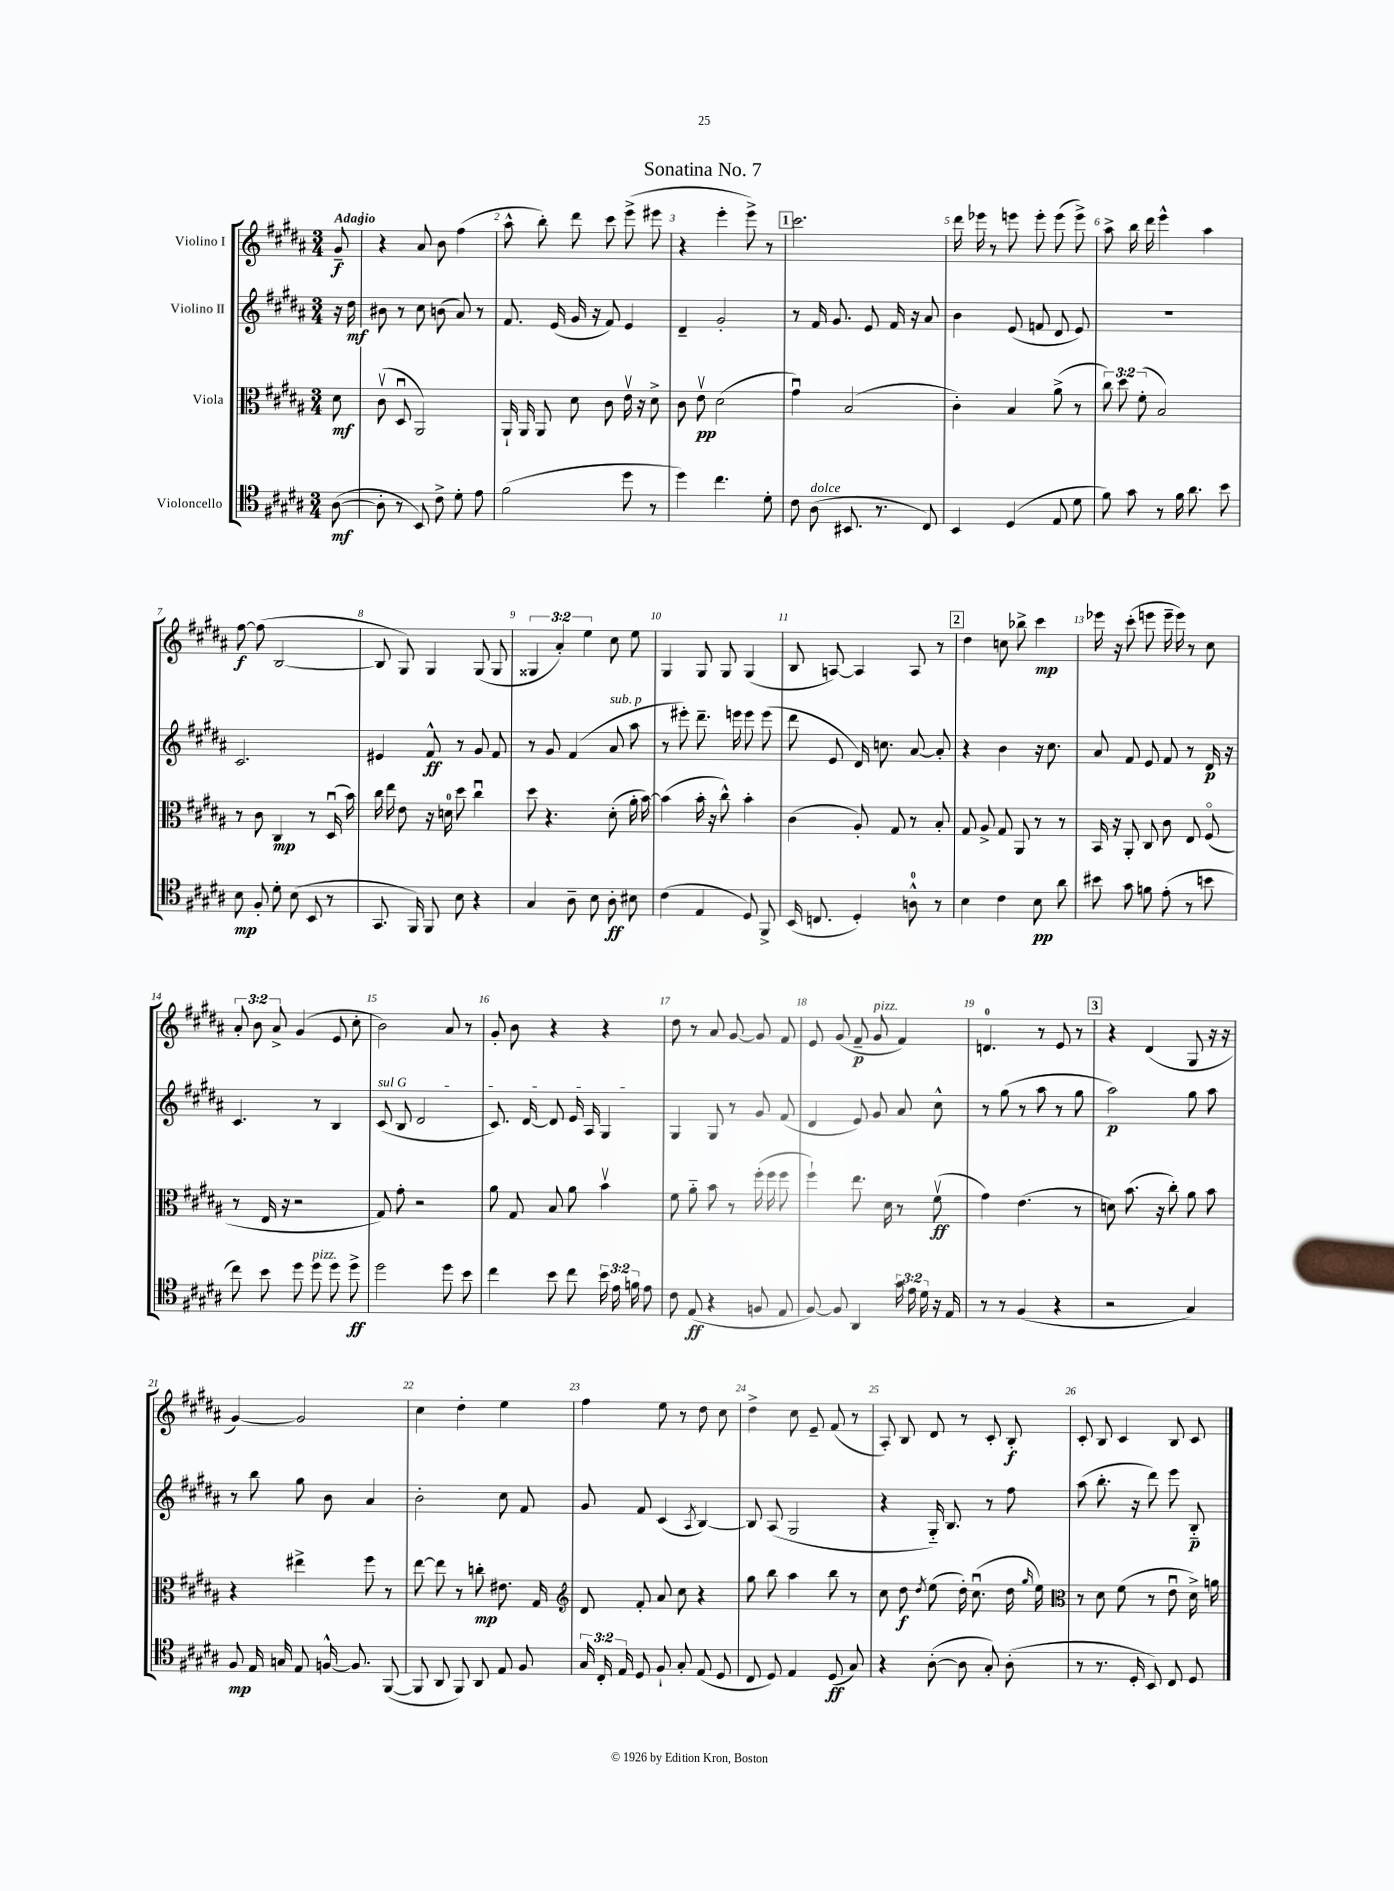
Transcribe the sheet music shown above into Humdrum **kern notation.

**kern	**kern	**kern	**kern
*staff4	*staff3	*staff2	*staff1
*clefC4	*clefC3	*clefG2	*clefG2
*k[f#c#g#d#a#]	*k[f#c#g#d#a#]	*k[f#c#g#d#a#]	*k[f#c#g#d#a#]
*M3/4	*M3/4	*M3/4	*M3/4
([8A#	8d#	16r	8g#~
.	.	16dd#	.
=	=	=	=
8A#']	(8c#v	8b#	4r
8r	8D#u	8r	.
8BB)	2AA#)	8cc#	8a#
8c#^	.	(8b	8b
8d#'	.	8a#)	(4ff#
8e	.	8r	.
=	=	=	=
(2f#	16AA#`	8.f#	8aa#^^
.	16AA#	.	.
.	8AA#	.	8bb')
.	.	(16e	.
.	8d#	16g#	8ddd#
.	.	16r	.
.	8c#	8f#)	8ccc#
8dd#	16ev	4e	(8eee^
.	16r	.	.
8r	8d#^	.	8eee#
=	=	=	=
4dd#)	8c#	4d#~	4r
.	8ev	.	.
4.cc#	(2d#	2g#'	4eee'
.	.	.	8eee^)
8d#'	.	.	8r
=	=	=	=
8c#	4g#u)	8r	2.ccc#
(8A#	.	16f#	.
.	.	8.g#	.
8.BB#	(2B	.	.
.	.	8e	.
8.r	.	.	.
.	.	16f#	.
.	.	16r	.
8C#)	.	8a#	.
=	=	=	=
4BB	4c#')	4b	16ddd#
.	.	.	16eee-
.	.	.	8r
(4D#	4B	(8e	8eee
.	.	8f	8eee'
8E	(8a#^	8d#	(8eee
8d#	8r	8e)	8eee^)
=	=	=	=
8f#)	12cc#)	2.r	8aa#^
.	12dd#	.	.
8g#	.	.	16bb
.	(12f#'	.	.
.	.	.	16ddd#
8r	2B)	.	4eee^^
16f#	.	.	.
8.a#	.	.	.
.	.	.	4aa#
8b	.	.	.
=	=	=	=
8B	8r	2.c#	[8ff#
8F#'	8c#	.	(8ff#]
8d#'	4C#	.	[2B
(8B	.	.	.
8BB	8r	.	.
8r	(16D#u	.	.
.	16b)	.	.
=	=	=	=
8.GG#	16cc#	4e#	8B]
.	16ee	.	.
.	8e	.	8G#)
16FF#)	.	.	.
8FF#	16r	8f#^^	4G#
.	16d	.	.
8B	8dd#	8r	.
4r	4cc#u	8g#	(8G#
.	.	8f#	8G#
=	=	=	=
4G#	8dd#	8r	6G##
.	4.r	8g#	.
.	.	.	6a#')
8A#~	.	(4f#	.
.	.	.	6ee
8B	.	.	.
8A#'	(8d#'	8a#	8cc#
8B#	16a#'	8aa#	8ee
.	[16b)	.	.
=	=	=	=
(4c#	(4b]	8r	4G#
.	.	8eee#')	.
4E	16b'	8.ddd#~	8G#
.	16r	.	.
.	8cc#^^)	.	8G#
.	.	16eee	.
8D#)	4b'	8eee	(4G#
8FF#^	.	(8eee	.
=	=	=	=
(16BB	(4c#	8ddd#	8B
8.C	.	.	.
.	.	8e	[8A)
4D#')	8A#')	16d#)	4A]
.	.	8.cc	.
.	8G#	.	.
8A^^	8r	[8a#	8A
8r	8B'	8a#']	8r
=	=	=	=
4B	8G#	4r	4dd#
.	8A#^	.	.
4c#	8G#	4b	8cc
.	8AA#	.	8bb-^
8B	8r	16r	4ccc#
.	.	8.cc#	.
8a#	8r	.	.
=	=	=	=
8b#	16BB	8a#	16eee-
.	16r	.	16r
8g#	8AA#'	8f#	(8ccc#'
8f	8C#	8e	8eee
(8e'	8c#	8f#	16eee~
.	.	.	16eee)
8r	8E	8r	8r
8b	(8F#o	16d#	8cc#
.	.	16r	.
=	=	=	=
8cc#)	8r	4.c#	12a#'
.	.	.	12b
8b	16E	.	.
.	.	.	12a#^
.	16r	.	.
8dd#	2r	.	(4g#
8dd#	.	8r	.
8dd#	.	4B	8e
8dd#^	.	.	8cc#'
=	=	=	=
2dd#	8G#)	(8c#	2b)
.	8g#'	8B	.
.	2r	2d#	.
8dd#	.	.	8a#
8b	.	.	8r
=	=	=	=
4cc#	8a#	8.c#)	8g#'
.	8G#	.	8b
.	.	[16d#	.
8b	8B	8d#]	4r
8cc#	8a#	16e	.
.	.	16A#	.
24b	4bv	4G#	4r
24e	.	.	.
24f	.	.	.
8e	.	.	.
=	=	=	=
8c#	8f#	4G#	8dd#
(8E	8a#'~	.	8r
4r	8b	8G#	8a#
.	8r	8r	[8g#
8F	(16ff#'	8g#	8g#]
.	16ff#	.	.
8E	8ff#	(8f#	8f#
=	=	=	=
[8F#)	4ff#`)	4d#	8e
8F#]	.	.	(8g#
4AA#	8.ee	8e)	8f#~
.	.	8g#	8g#
.	16d#	.	.
24g#	8r	8a#	4f#)
24e	.	.	.
24d#	.	.	.
16r	(8f#v	8cc#^^	.
16E	.	.	.
=	=	=	=
8r	4g#)	8r	4.d
8r	.	(8gg#	.
(4F#	(4.e	8r	.
.	.	8aa#	8r
4r	.	8r	8e
.	8r	8gg#	8r
=	=	=	=
2r	8d)	2aa#)	4r
.	(8.b	.	.
.	.	.	(4d#
.	16r	.	.
.	8cc#')	.	.
4G#)	8a#	8gg#	8G#
.	8b	8aa#	16r
.	.	.	16r
=	=	=	=
8F#	4r	8r	[4g#)
16E	.	8bb	.
16G	.	.	.
8E	4ee#^	8gg#	2g#]
[16F^^	.	8b	.
8.F]	.	.	.
.	8ff#	4a#	.
([8FF#	8r	.	.
=	=	=	=
8FF#]	[8ee	2b'	4cc#
8AA#	8ee]	.	.
8FF#)	8r	.	4dd#'
8AA#	8cc'	.	.
8E	8.e#	8cc#	4ee
8F#	.	8f#	.
.	16G#	.	.
=	=	=	=
*	*clefG2	*	*
24G#	8d#	8g#	4ff#
24C#'	.	.	.
24E	.	.	.
8D#	8f#'	8f#	.
8F#`	8a#	(4c#	8ee
8G#'	8cc#	.	8r
.	.	8qA#	.
(8E	4r	[4B)	8dd#
8D#	.	.	8cc#
=	=	=	=
8C#	8gg#	8B]	4dd#^
8D#)	8bb	(8A#	.
4E	4aa#	2G#	8cc#
.	.	.	8e~
(8D#	8bb	.	(8f#
8G#)	8r	.	8r
=	=	=	=
4r	8cc#	4r	8A#')
.	8dd#	.	8B
.	8qdd#	.	.
([8A#'	(8ee	16G#'~)	8d#
.	.	8.B	.
8A#]	16dd#')	.	8r
.	(8.cc#u	.	.
8G#')	.	8r	8c#'
(8A#'	16dd#	8ff#	8B'
.	16qqgg#	.	.
.	16ee)	.	.
=	=	=	=
*	*clefC3	*	*
8r	8r	(8aa#	8c#'
8.r	8d#	8.bb'	8B
.	(8f#	.	4c#
16D#'	.	16r	.
8BB)	8r	8ddd#)	.
8C#	8eu	8eee	8B
8D#	16d#^)	8B'~	8c#
.	16a	.	.
==	==	==	==
*-	*-	*-	*-
